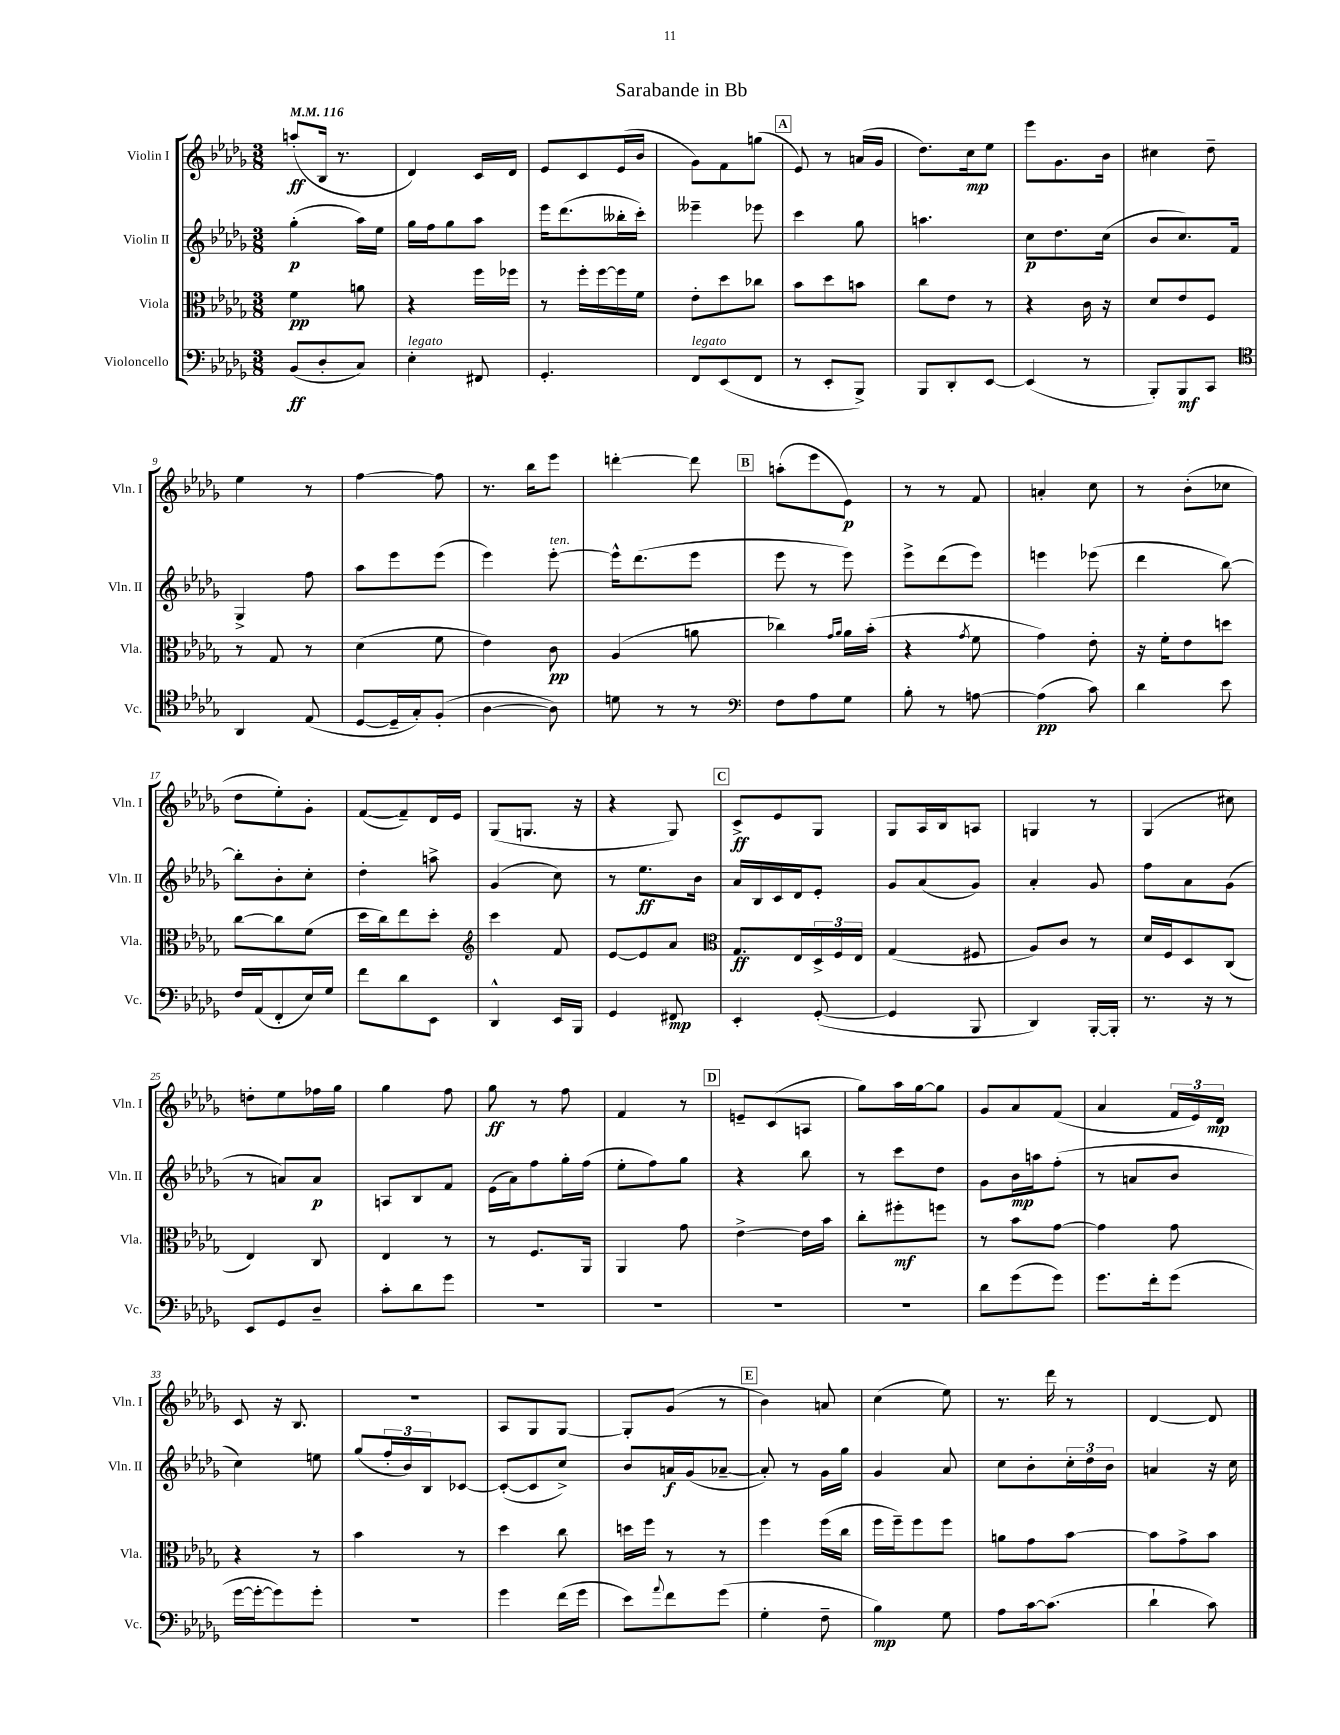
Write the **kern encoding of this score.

**kern	**kern	**kern	**kern
*staff4	*staff3	*staff2	*staff1
*clefF4	*clefC3	*clefG2	*clefG2
*k[b-e-a-d-g-]	*k[b-e-a-d-g-]	*k[b-e-a-d-g-]	*k[b-e-a-d-g-]
*M3/8	*M3/8	*M3/8	*M3/8
*MM116	*MM116	*MM116	*MM116
(8BB-/L	4f\	(4gg-'\	(8aa'/L
8D-'/	.	.	16B-/Jk
.	.	.	8.r
8C/J)	8a\	16aa-\LL)	.
.	.	16ee-\JJ	.
=	=	=	=
4E-'\	4r	16gg-\LL	4d-/)
.	.	16ff\J	.
.	.	8gg-\	.
8FF#/	16ff\LL	8aa-\J	16c/LL
.	16ff-\JJ	.	16d-/JJ
=	=	=	=
4.GG-'/	8r	16eee-\LK	8e-/L
.	.	(8.ddd-\	.
.	16ff'\LL	.	8c/
.	[16ff\	.	.
.	16ff\]	16bb--'\L	(16e-/L
.	16f\JJ	16ccc'\JJ)	16b-/JJ
=	=	=	=
8FF/L	8e-'\L	4eee--~\	8g-\L)
(8EE-/	8dd-\	.	8f\
8FF/J	8cc-\J	8eee-\	(8gg\J
=	=	=	=
8r	8b-\L	4ccc\	8e-/)
8EE-'/L	8dd-\	.	8r
8BBB-^/J)	8b\J	8gg-\	(16a/LL
.	.	.	16g-/JJ
=	=	=	=
8BBB-/L	8cc\L	4.aa\	8.dd-\L)
8DD-'/	8e-\J	.	.
.	.	.	16cc\k
[8EE-/J	8r	.	8ee-\J
=	=	=	=
(4EE-/]	4r	8cc\L	8eee-\L
.	.	8.dd-\	8.g-\
8r	16c\	.	.
.	16r	(16cc\Jk	16b-\Jk
=	=	=	=
8BBB-'/L)	8d-/L	8b-/L	4cc#\
8BBB-/	8e-/	8.cc/)	.
8CC/J	8F/J	.	8dd-~\
.	.	16f/Jk	.
=	=	=	=
*clefC4	*	*	*
4AA-/	8r	4G-^/	4ee-\
.	8G-/	.	.
(8E-/	8r	8ff\	8r
=	=	=	=
[8D-/L	(4d-\	8aa-\L	[4ff\
16D-~/]L	.	8eee-\	.
16G-'/J)	.	.	.
(8F'/J	8f\	(8eee-\J	8ff\]
=	=	=	=
[4A-\	4e-\)	4eee-\)	8.r
.	.	.	16bb-\LK
8A-\])	8c\	[8eee-'\	8eee-\J
=	=	=	=
8d\	(4A-/	16eee-^^\]LK	[4ddd'\
.	.	(8.ddd-\	.
8r	.	.	.
8r	8a\	8eee-\J	8ddd\]
=	=	=	=
*clefF4	*	*	*
8F\L	4cc-\)	8eee-\	(8aa'\L
8A-\	.	8r	8eee-\
.	16qqg-/LL	.	.
.	16qqa-/JJ	.	.
8G-\J	16a-\LL	8eee-\)	8e-\J)
.	(16b-'\JJ	.	.
=	=	=	=
8B-'\	4r	8eee-^\L	8r
8r	.	(8ddd-\	8r
.	8qg-/	.	.
[8A\	8f\	8eee-\J)	8f/
=	=	=	=
(4A\]	4g-\)	4eee\	4a'/
8c\)	8e-'\	(8eee-\	8cc\
=	=	=	=
4d-\	16r	4ddd-\	8r
.	16f'\LK	.	.
.	8e-\	.	(8b-'\L
8e-\	8dd\J	[8bb-\)	8cc-\J
=	=	=	=
16F/LL	[8cc\L	8bb-'\]L	8dd-\L
(16AA-/J	.	.	.
8FF'/	8cc\]	8b-'\	8ee-'\)
16E-/L)	(8f\J	8cc'\J	8g-'\J
16G-/JJ	.	.	.
=	=	=	=
8f\L	16dd-\LL	4dd-'\	([8f/L
.	16cc\J)	.	.
8d-\	8ee-\	.	8f~/])
8EE-\J	8dd-'\J	8aa^\	16d-/L
.	.	.	16e-/JJ
=	=	=	=
*	*clefG2	*	*
4DD-^^/	4ccc\	(4g-/	(8G-/L
.	.	.	8.G/J
16EE-/LL	8f/	8cc\)	.
16BBB-/JJ	.	.	16r
=	=	=	=
4GG-/	[8e-/L	8r	4r
.	8e-/]	8.ee-\L	.
8FF#/	8a-/J	.	8G-/)
.	.	16b-\Jk	.
=	=	=	=
*	*clefC3	*	*
4EE-'/	8.G-/L	16a-/LL	8c^/L
.	.	16B-/	.
.	.	16c/	8e-/
.	16E-/L	16d-/J	.
([8GG-'/	24D-^/	8e-'/J	8G-/J
.	24F/	.	.
.	24E-/JJ	.	.
=	=	=	=
4GG-/]	(4G-/	8g-/L	8G-/L
.	.	(8a-/	16A-/L
.	.	.	16B-/J
8BBB-/	8F#/	8g-/J)	8A/J
=	=	=	=
4DD-/)	8A-/L)	4a-'/	4G/
.	8c/J	.	.
[16BBB-'/LL	8r	8g-/	8r
16BBB-'/]JJ	.	.	.
=	=	=	=
8.r	16d-/LL	8ff\L	(4G-/
.	16F/J	.	.
.	8D-/	8a-\	.
16r	.	.	.
8r	(8C/J	(8g-\J	8cc#\)
=	=	=	=
8EE-/L	4E-/)	8r	8dd'\L
8GG-/	.	8a/L)	8ee-\
8D-~/J	8C/	8a/J	16ff-\L
.	.	.	16gg-\JJ
=	=	=	=
8c'\L	4E-/	8A/L	4gg-\
8d-\	.	8B-/	.
8g-\J	8r	8f/J	8ff\
=	=	=	=
4.r	8r	(16e-\LL	8gg-\
.	.	16a-\J)	.
.	8.F/L	8ff\	8r
.	.	16gg-'\L	8ff\
.	16AA-/Jk	(16ff\JJ	.
=	=	=	=
4.r	4AA-/	8ee-'\L	4f/
.	.	8ff\)	.
.	8g-\	8gg-\J	8r
=	=	=	=
4.r	[4e-^\	4r	8e~/L
.	.	.	(8c/
.	16e-\]LL	8bb-\	8A/J
.	16b-\JJ	.	.
=	=	=	=
4.r	8cc'\L	8r	8gg-\L)
.	8ff#'\	8ccc\L	16aa-\L
.	.	.	[16gg-\J
.	8ff\J	8dd-\J	8gg-\]J
=	=	=	=
8d-\L	8r	8g-\L	8g-/L
(8g-\	8b-\L	16b-\L	8a-/
.	.	16aa\J	.
8g-\J)	[8g-\J	(8ff'\J	(8f/J
=	=	=	=
8.g-\L	4g-\]	8r	4a-/
.	.	8a/L	.
16f'\k	.	.	.
(8g-\J	8g-\	8b-/J	24f/LL
.	.	.	24e-/)
.	.	.	24d-/JJ
=	=	=	=
[16g-\LL	4r	4cc\)	8c/
16g-'\_J	.	.	.
8g-\])	.	.	16r
.	.	.	8.B-/
8g-'\J	8r	8ee\	.
=	=	=	=
4.r	4b-\	(8gg-/L	4.r
.	.	24ff'/L	.
.	.	24b-/)	.
.	.	24B-/J	.
.	8r	[8c-/J	.
=	=	=	=
4g-\	4dd-\	(8c-'/_L	8A-/L
.	.	8c-/]	8G-/
(16f\LL	8cc\	8cc^/J)	[8G-/J
16g-\JJ	.	.	.
=	=	=	=
8e-\L)	16dd\LL	8b-/L	8G-'/]L
.	16ff\JJ	.	.
8qqa-/	.	.	.
8f\	8r	16a/L	(8g-/J
.	.	(16g-/J	.
(8g-\J	8r	[8a-~/J	8r
=	=	=	=
4G-'\	4ff\	8a-'/])	4b-\)
.	.	8r	.
8F~\	(16ff\LL	16g-\LL	8a/
.	16cc\JJ	16gg-\JJ	.
=	=	=	=
4B-\)	16ff\LL	4g-/	(4cc\
.	16ff~\J)	.	.
.	8ff\	.	.
8G-\	8ff\J	8a-/	8ee-\)
=	=	=	=
8A-\L	8a\L	8cc\L	8.r
[16c\k	8g-\	8b-'\	.
(8.c\]J	.	.	16ddd-\
.	[8b-\J	24cc'\L	8r
.	.	24dd-\	.
.	.	24b-\JJ	.
=	=	=	=
4d-`\	8b-\]L	4a/	[4d-/
.	8g-^\	.	.
8c\)	8b-\J	16r	8d-/]
.	.	16cc\	.
==	==	==	==
*-	*-	*-	*-
